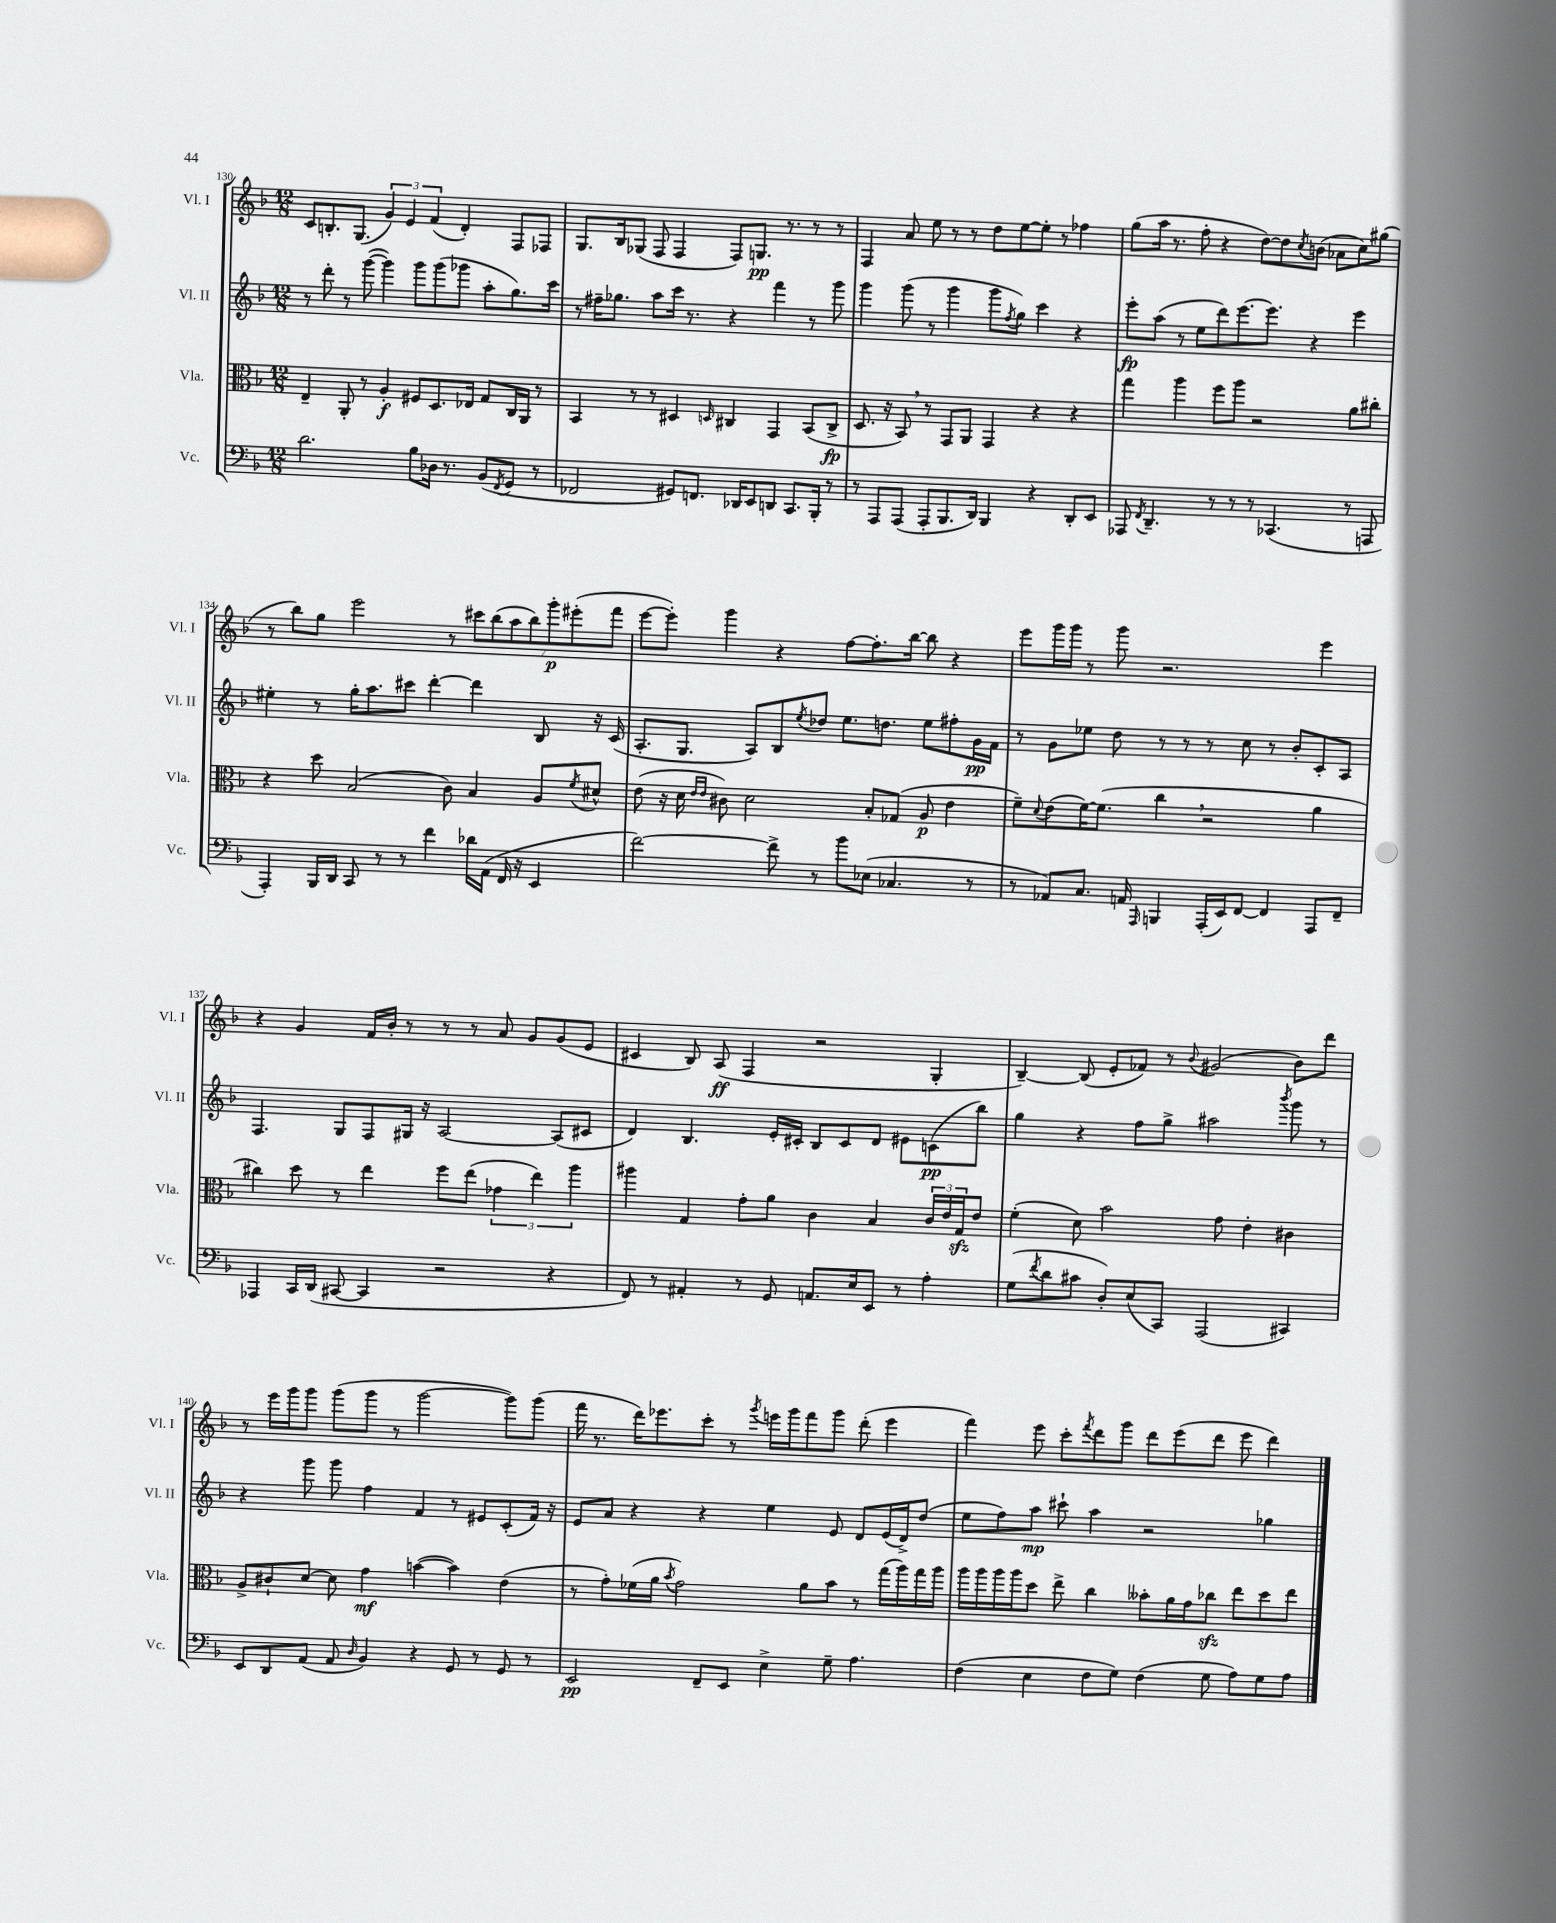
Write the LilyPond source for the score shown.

<<
\new StaffGroup <<
\new Staff = "s0" \with { instrumentName = "Vl. I" shortInstrumentName = "Vl. I" } {
    \clef treble \key f \major \numericTimeSignature \time 12/8
    c'8 b8.-. g8.( \tuplet 3/2 { g'4) e'4 f'4( } d'4-.) f8 fes8 |
    g8. bes16 ges8( f8 f4 f8) g8.\pp r8. r8 r8 |
    f4 a'8 e''8 r8 r8 d''8 e''8~ e''8-. r8 fes''4 |
    g''8( a''16 r8. f''8-. r4 d''8~) d''8 \acciaccatura { c''8 } b'8( aes'8 c''8) gis''8( |
    r8 bes''8) g''8 e'''2 r8 \tuplet 7/4 { cis'''8 bes''8( a''8 bes''8) g'''8-.\p eis'''8-.( f'''8 } |
    e'''8~ e'''8-.) g'''4 r4 f''8~ f''8.-. bes''16~ bes''8 r4 |
    e'''8 g'''16 g'''16 r8 g'''8 r2. e'''4 |
    r4 g'4 f'16 bes'16-. r8 r8 r8 a'8 g'8 g'8( e'8 |
    cis'4 bes8) a8\ff( f4 r2 g4-. |
    bes4~--) bes8( e'8-. fes'8) r8 \appoggiatura { bes'8 } gis'2( bes'8) d'''8 |
    r8 e'''16 g'''16 g'''8 g'''8( g'''8 r8 g'''2~ g'''8) g'''8( |
    f'''16 r8. d'''16) ees'''8. c'''8-. r8 \acciaccatura { g'''8 } e'''16 g'''16 f'''8 g'''8 d'''8-.( e'''4 |
    f'''4) e'''8 c'''8-. \acciaccatura { f'''8 } d'''8 g'''8 d'''8 e'''8( d'''8 e'''8 d'''4) \bar "|." |
}
\new Staff = "s1" \with { instrumentName = "Vl. II" shortInstrumentName = "Vl. II" } {
    \clef treble \key f \major \numericTimeSignature \time 12/8
    r8 d'''8-. r8 g'''8~( g'''4) g'''8 g'''8( ges'''8 a''8-. g''8.) c'''16 |
    r8 fis''16-- ges''8. a''8 c'''16 r8. r4 f'''4 r8 g'''8 |
    g'''4 g'''8( r8 g'''4 g'''8 \acciaccatura { f''8 } g''8) c'''4 r4 |
    e'''8-.\fp a''8( r8 e''8 d'''8) e'''8.~ e'''8. r4 e'''4 |
    eis''4-. r8 g''16-. a''8. cis'''8 d'''4~-. d'''4 bes8 r16 c'16( |
    a8.-. g8. a8) bes8 \acciaccatura { e''8 } des''8 e''8. d''8. e''8 fis''8-. g'16\pp f'16 |
    r8 g'8 ees''8 d''8 r8 r8 r8 c''8 r8 bes'8-. c'8-. a8 |
    f4. g8 f8 gis16 r16 a2~ a8( cis'8 |
    d'4) bes4. e'16-. cis'16-. bes8 cis'8 d'8 eis'8 c'8\pp( bes''8) |
    g''4 r4 f''8 g''8-> ais''2 \acciaccatura { bes'''8 } g'''8 r8 |
    r4 g'''8 g'''8 f''4 f'4 r8 eis'8 c'8-.( f'16) r16 |
    e'8 a'8 r4 r4 e''4 e'8 d'8 e'16( d'16->) d''8( |
    e''8 f''8) a''8\mp cis'''8-! a''4 r2 ges''4 \bar "|." |
}
\new Staff = "s2" \with { instrumentName = "Vla." shortInstrumentName = "Vla." } {
    \clef alto \key f \major \numericTimeSignature \time 12/8
    e4-- a,8-. r8 a4-.\f fis8 d8. ees16 g8 c16 a,16 r8 |
    bes,4 r8 r8 dis4 \grace { d16 } cis4 g,4 bes,8( cis8->\fp |
    d8. r16 bes,8) \breathe r8 g,8 a,8 g,4 r4 r4 |
    g''4 a''4 f''8 a''8 r2 a'8 cis''8-. |
    r4 d''8 bes2( c'8) bes4 a8 \acciaccatura { f'8 } dis'8-^ |
    e'8( r16 d'16 \grace { e'16 e'16 } cis'8) d'2 bes8-. ges8( a8\p e'4 |
    f'8--) \appoggiatura { d'8 } e'8( f'16~) f'8.( c''4 \breathe r2 a'4 |
    cis''4) d''8 r8 e''4 f''8 e''8( \tuplet 3/2 { ges'4 e''4) a''4 } |
    ais''4 g4 g'8-. a'8 c'4 bes4 \tuplet 3/2 { c'16 e'16 g16\sfz } e'8 |
    f'4-.( d'8) bes'2 g'8 e'4-. cis'4 |
    a8-> cis'8-! d'8~ d'8 g'4\mf b'4~( b'4) e'4( |
    r8 g'8-.) fes'16( a'16 \acciaccatura { bes'8 } g'2) a'8 bes'8 r8 g''16( a''16) g''16 a''16 |
    a''16 a''16 a''16 a''16 d''8 e''8-> c''4 beses'8-. a'16 g'16 ces''8\sfz e''8 d''8 e''8 \bar "|." |
}
\new Staff = "s3" \with { instrumentName = "Vc." shortInstrumentName = "Vc." } {
    \clef bass \key f \major \numericTimeSignature \time 12/8
    d'2. bes8 des16 r8. bes,8( \acciaccatura { f,8 } g,8 r8 |
    fes,2 gis,8) f,8. des,16 e,8 d,8 c,8. bes,,16-. r8 |
    r8 a,,8 a,,8( a,,8-. bes,,8. d,16) bes,,4 r4 d,8-. e,8 |
    aes,,8 \acciaccatura { f,8 } d,4.-- r8 r8 r8 ces,4.( r8 a,,8 |
    a,,4-.) bes,,16 d,16 c,8 r8 r8 f'4 des'16 a,16( f,16 r16 e,4 |
    f'2~) f'8-> r8 bes'8 ees8( ces4. r8 |
    r8 aes,8) c8. a,16 \grace { a,,16 } b,,4 a,,16-.( e,16) f,8~ f,4 a,,8 f,8-- |
    aes,,4 c,16 d,16( cis,8~ cis,4 r2 r4 |
    f,8) r8 ais,4-. r8 g,8 a,8. e16 e,8 r8 a4-. |
    g8( \acciaccatura { f'8 } d'8 cis'8 d8-.) e8( c,8) a,,2( cis,4) |
    e,8 d,8 a,8( a,8 \grace { d16 } bes,4) r4 g,8 r8 g,8 r8 |
    e,2\pp f,8-- e,8 e4-> g8-- a4. |
    f4( e4 f8 g8) f4( g8 a8) g8 a8 \bar "|." |
}
>>
>>
\layout { \context { \Score currentBarNumber = #130 } }
